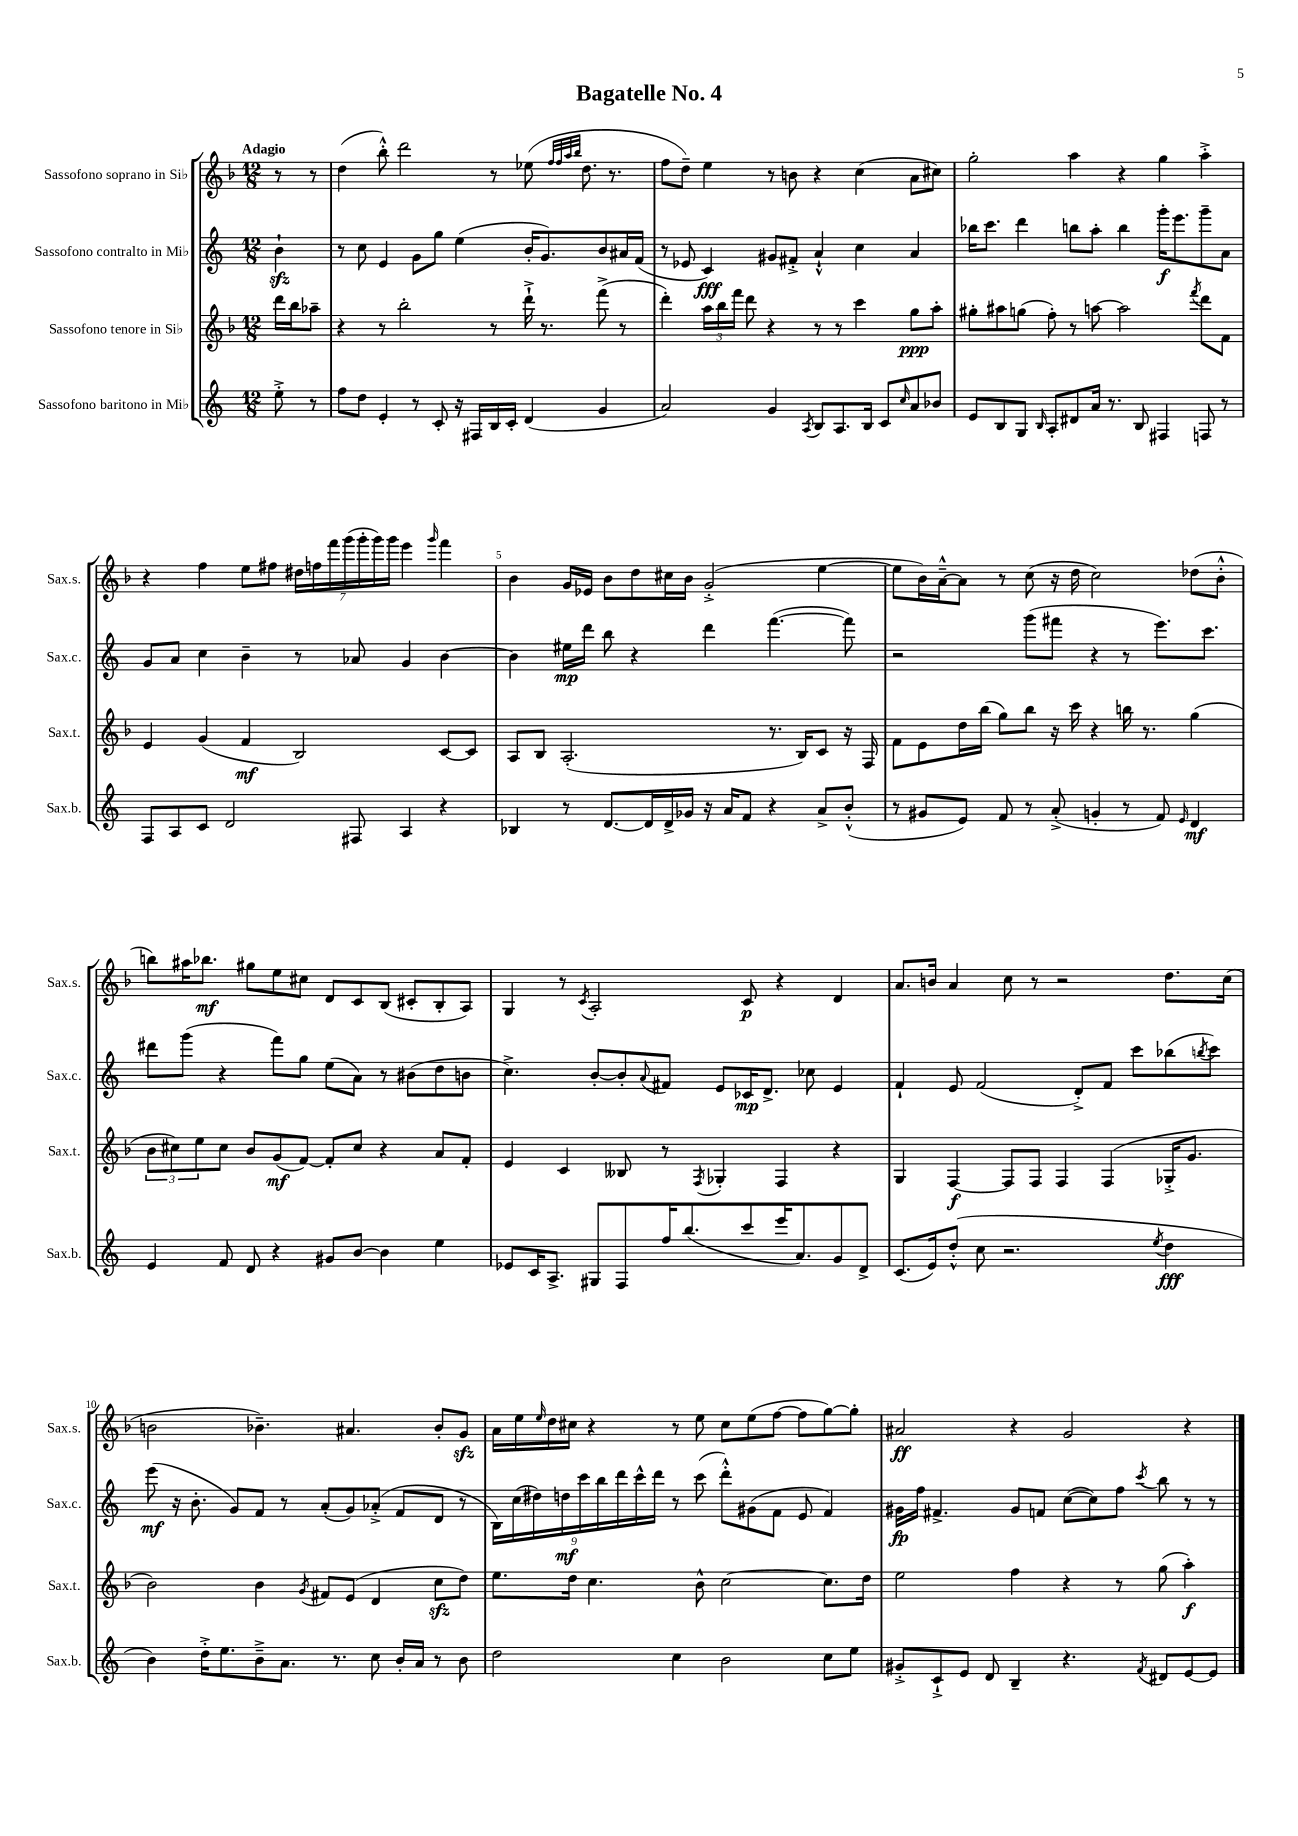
\header { title = "Bagatelle No. 4" }
<<
\new StaffGroup <<
\new Staff = "s0" \with { instrumentName = "Sassofono soprano in Sib" shortInstrumentName = "Sax.s." } {
    \clef treble \key f \major \numericTimeSignature \time 12/8 \partial 4 \tempo "Adagio"
    r8 r8 |
    d''4( bes''8-.-^) d'''2 r8 ees''8( \grace { f''32 f''32 a''32 bes''32 } d''8. r8. |
    f''8 d''8--) e''4 r8 b'8 r4 c''4( a'8 cis''8) |
    g''2-. a''4 r4 g''4 a''4-.-> |
    r4 f''4 e''8 fis''8 \tuplet 7/4 { dis''16 f''16 f'''16 g'''16( g'''16-. g'''16) g'''16 } e'''4 \grace { g'''16 } f'''4 |
    bes'4 g'16 ees'16 bes'8 d''8 cis''16 bes'16 g'2-.->( e''4~ |
    e''8 bes'16) a'16~---^ a'8 r8 c''8( r16 d''16 c''2) des''8( bes'8-.-^ |
    b''8) ais''16 bes''8.\mf gis''8 e''8 cis''8 d'8 c'8 bes8( cis'8-. bes8-. a8) |
    g4 r8 \acciaccatura { c'8 } a2-. c'8\p r4 d'4 |
    a'8. b'16 a'4 c''8 r8 r2 d''8. c''16( |
    b'2 bes'4.--) ais'4. bes'8-. g'8\sfz |
    a'16 e''16 \grace { e''16 } d''16 cis''16 r4 r8 e''8 cis''8 e''8( f''8~ f''8 g''8~) g''8-. |
    ais'2\ff r4 g'2 r4 \bar "|." |
}
\new Staff = "s1" \with { instrumentName = "Sassofono contralto in Mib" shortInstrumentName = "Sax.c." } {
    \clef treble \key c \major \numericTimeSignature \time 12/8 \partial 4
    b'4-!\sfz |
    r8 c''8 e'4 g'8 g''8 e''4( b'16-. g'8.) b'8 ais'16 f'16( |
    r8 ees'8 c'4\fff) gis'8 fis'8-.-> a'4-!-^ c''4 a'4 |
    bes''16 c'''8. d'''4 b''8 a''8-. b''4 g'''16-.\f e'''8. g'''8-- a'8 |
    g'8 a'8 c''4 b'4-- r8 aes'8 g'4 b'4~ |
    b'4 eis''16\mp d'''16 b''8 r4 d'''4 f'''4.~( f'''8) |
    r2 g'''8( fis'''8 r4 r8 e'''8.) c'''8. |
    dis'''8 g'''8( r4 f'''8) g''8 e''8( a'8) r8 bis'8( d''8 b'8 |
    c''4.->) b'8~-. b'8-. \appoggiatura { a'8 } fis'8 e'8 ces'16\mp d'8.-> ces''8 e'4 |
    f'4-! e'8 f'2( d'8-.->) f'8 c'''8 bes''8( \acciaccatura { b''8 } c'''8) |
    e'''8\mf( r16 b'8.-. g'8) f'8 r8 a'8-.( g'8) aes'8-.->( f'8 d'8 r8 |
    \tuplet 9/8 { b16) c''16( dis''16) d''16\mf c'''16 b''16 d'''16 c'''16-^ d'''16 } r8 c'''8( d'''8-.-^) gis'8( f'8 e'8 f'4) |
    gis'16\fp f''16 fis'4.-> gis'8 f'8 c''8~( c''8) f''8 \acciaccatura { c'''8 } b''8 r8 r8 \bar "|." |
}
\new Staff = "s2" \with { instrumentName = "Sassofono tenore in Sib" shortInstrumentName = "Sax.t." } {
    \clef treble \key f \major \numericTimeSignature \time 12/8 \partial 4
    d'''16 bes''16 aes''8-- |
    r4 r8 bes''2-. r8 d'''16-!-> r8. f'''8->( r8 |
    d'''4-.) \tuplet 3/2 { a''16 bes''16 f'''16 } d'''8 r4 r8 r8 c'''4 g''8\ppp a''8-. |
    gis''8-. ais''8 g''8( f''8-.) r8 a''8~ a''2 \acciaccatura { f'''8 } d'''8 f'8 |
    e'4 g'4( f'4\mf bes2) c'8~ c'8 |
    a8 bes8 a2.-.( r8. bes16) c'8 r16 f16 |
    f'8 e'8 d''16 bes''16( g''8) bes''8 r16 c'''16 r4 b''16 r8. g''4( |
    \tuplet 3/2 { bes'8 cis''8) e''8 } cis''8 bes'8 g'8\mf( f'8~) f'8-. cis''8 r4 a'8 f'8-. |
    e'4 c'4 beses8 r8 \acciaccatura { f8 } ges4-. f4 r4 |
    g4 f4~\f f8 f8 f4 f4( ges16-.-> g'8. |
    bes'2) bes'4 \acciaccatura { g'8 } fis'8 e'8( d'4 c''8\sfz d''8) |
    e''8. d''16 c''4. bes'8-^ c''2~ c''8. d''16 |
    e''2 f''4 r4 r8 g''8( a''4-.\f) \bar "|." |
}
\new Staff = "s3" \with { instrumentName = "Sassofono baritono in Mib" shortInstrumentName = "Sax.b." } {
    \clef treble \key c \major \numericTimeSignature \time 12/8 \partial 4
    e''8-.-> r8 |
    f''8 d''8 e'4-. r8 c'8-. r16 fis16 b16 c'16-. d'4( g'4 |
    a'2) g'4 \acciaccatura { a8 } b8 a8. b16 c'8 \grace { c''16 } a'8 bes'8 |
    e'8 b8 g8 \grace { b16 } a8-. dis'8 a'16 r8. b8 fis4 f8 r8 |
    f8 a8 c'8 d'2 fis8 a4 r4 |
    bes4 r8 d'8.~ d'16 d'16-> ges'16 r16 a'16 f'8 r4 a'8-> b'8-.-^( |
    r8 gis'8 e'8) f'8 r8 a'8-.->( g'4-. r8 f'8) \grace { e'16 } d'4\mf |
    e'4 f'8 d'8 r4 gis'8 b'8~ b'4 e''4 |
    ees'8 c'16 a8.-> gis8 f8 f''16 b''8.( c'''8 e'''16 a'8.) g'8 d'8-> |
    c'8.( e'16) d''8-.-^( c''8 r2. \acciaccatura { e''8 } d''4\fff |
    b'4) d''16-.-> e''8. b'8---> a'8. r8. c''8 b'16-. a'16 r8 b'8 |
    d''2 c''4 b'2 c''8 e''8 |
    gis'8-.-> c'8-!-> e'8 d'8 b4-- r4. \acciaccatura { f'8 } dis'8 e'8~ e'8 \bar "|." |
}
>>
>>
\layout { \context { \Score \override BarNumber.break-visibility = ##(#f #t #t) barNumberVisibility = #(every-nth-bar-number-visible 5) } }
